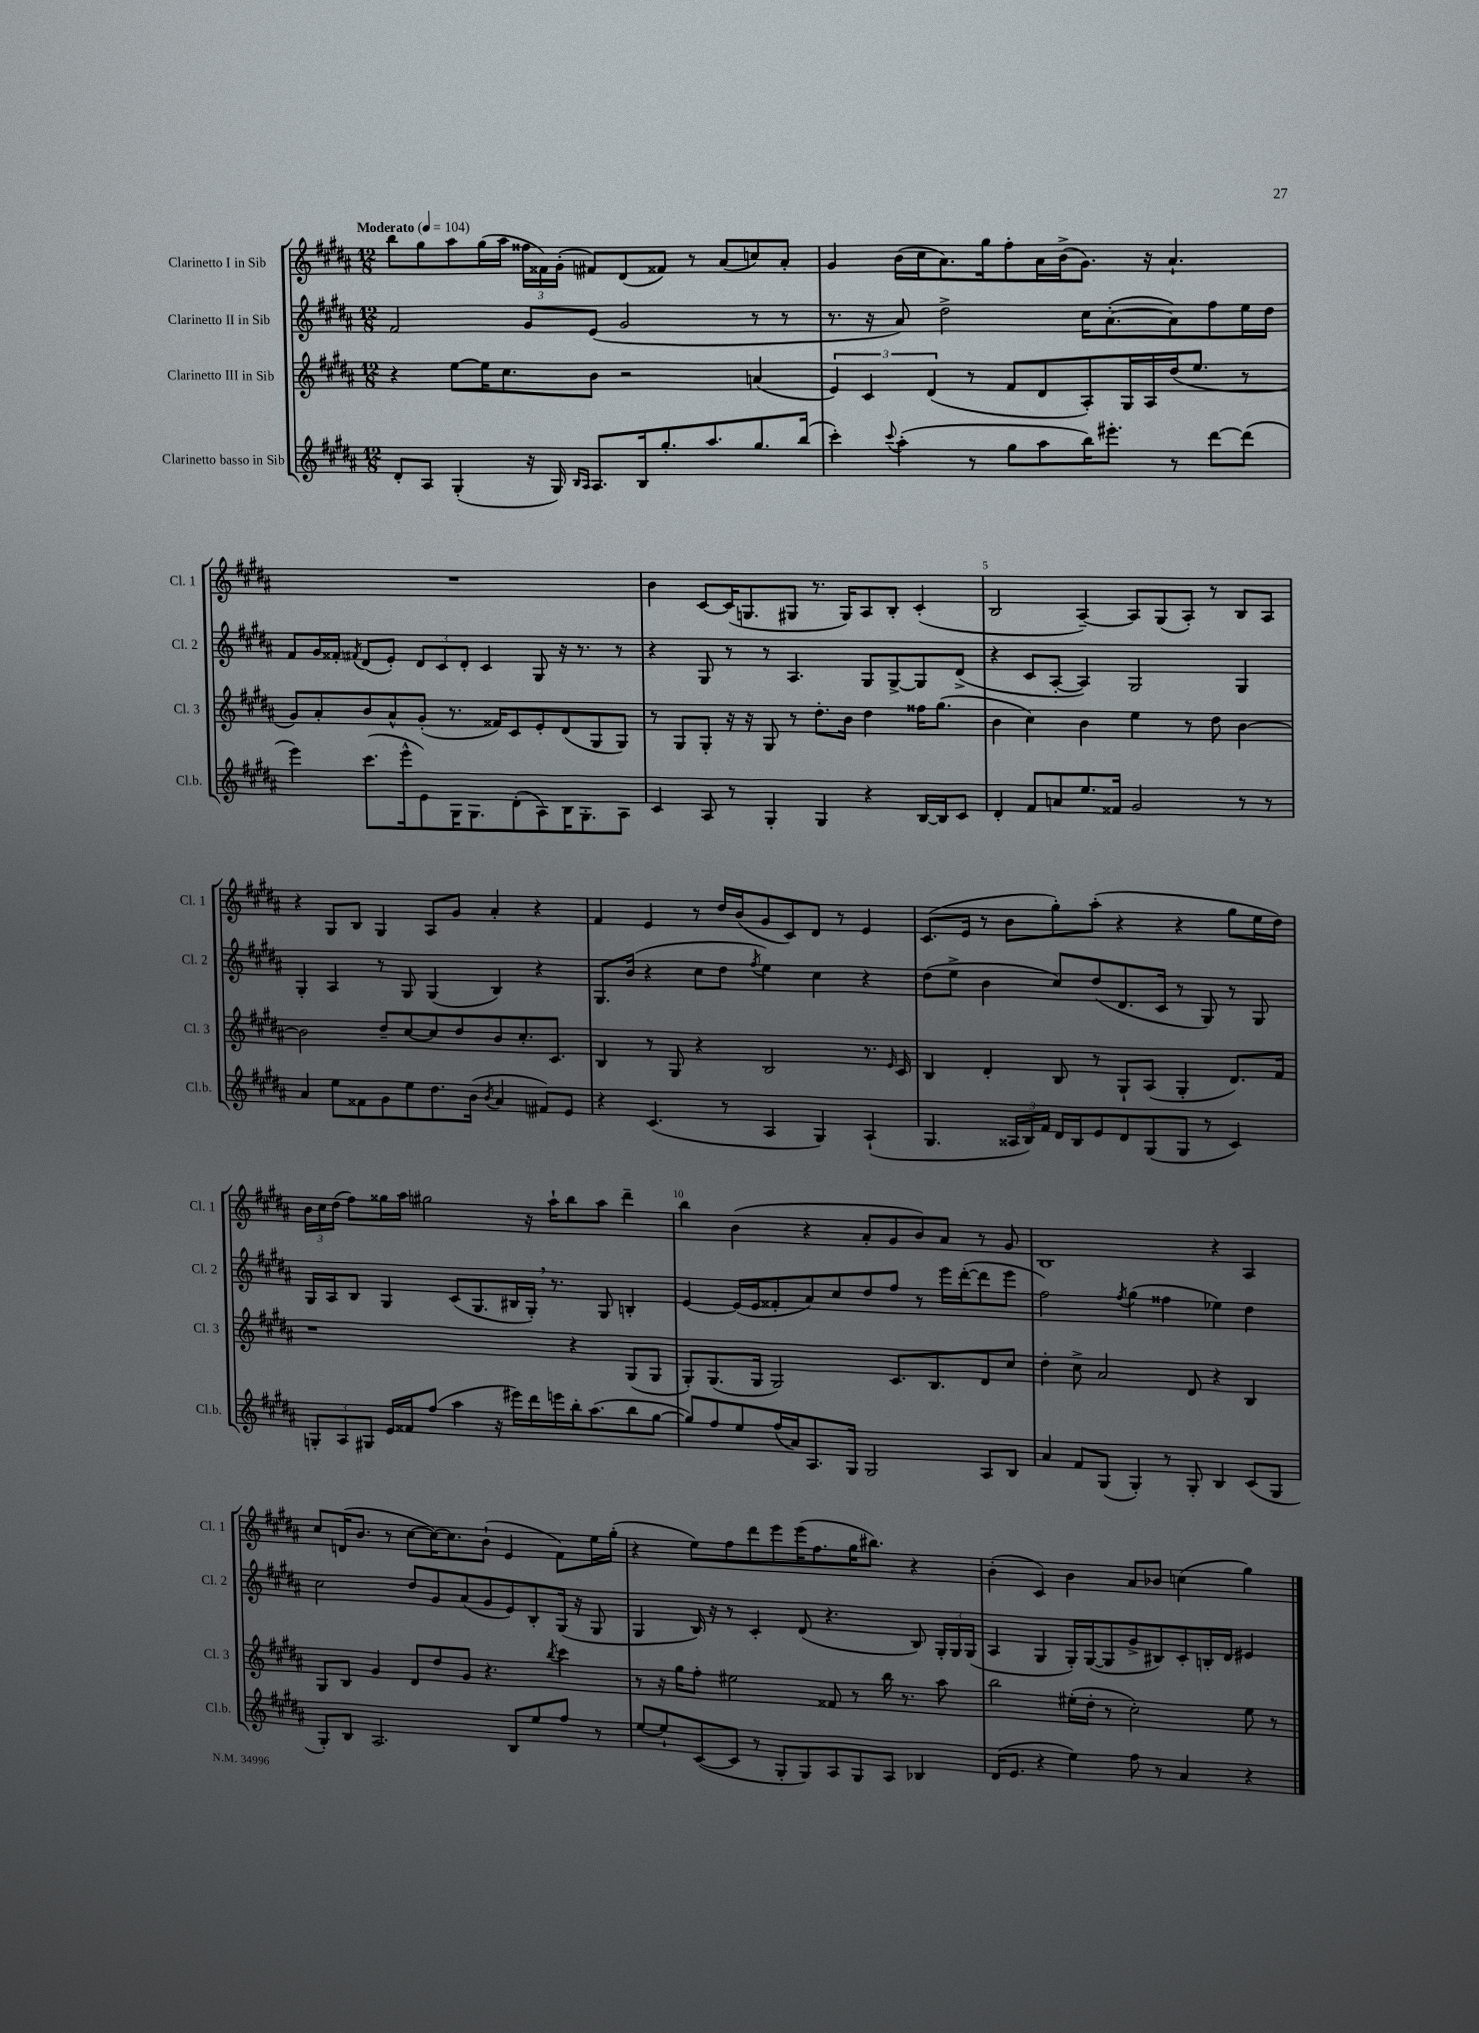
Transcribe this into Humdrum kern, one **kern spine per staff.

**kern	**kern	**kern	**kern
*part4	*part3	*part2	*part1
*staff4	*staff3	*staff2	*staff1
*I"Clarinetto basso in Sib	*I"Clarinetto III in Sib	*I"Clarinetto II in Sib	*I"Clarinetto I in Sib
*I'Cl.b.	*I'Cl. 3	*I'Cl. 2	*I'Cl. 1
*clefG2	*clefG2	*clefG2	*clefG2
*k[f#c#g#d#a#]	*k[f#c#g#d#a#]	*k[f#c#g#d#a#]	*k[f#c#g#d#a#]
*M12/8	*M12/8	*M12/8	*M12/8
*MM104	*MM104	*MM104	*MM104
=1	=1	=1	=1
!	!	!	!LO:TX:a:B:t=Moderato
8d#'/L	4r	2f#/	8bb\L
8A#/J	.	.	8gg#\
(4G#'/	[8ee\L	.	8aa#\
.	16ee\K]	.	(16gg#\L
.	8.cc#\	.	16aa#\JJ
16r	.	8g#/L	24ff##X\LL
.	.	.	24f##X\)
16G#/)	.	.	.
.	.	.	(24g#'\JJ
16qqB/LL	.	.	.
16qqA#/JJ	.	.	.
8.A#/L	8b\J	(8e/J	8f#X/L)
.	2r	2g#/	(8d#/
16B/k	.	.	.
8.gg#'/	.	.	8f##X/J)
.	.	.	8r
8.aa#/	.	.	.
.	.	.	(8a#/L
8.gg#/	(4an/	8r	8ccn/)
.	.	8r	8a#'/J
(16bb/Jk	.	.	.
=2	=2	=2	=2
4ccc#'\)	6e/)	8.r	4g#/
.	6c#/	.	.
.	.	16r	.
8qqccc#/	.	.	.
(4aa#'\	.	8a#/)	(16b\LL
.	.	.	16cc#\J
.	(6d#/	.	.
.	.	2dd#^\	8.a#\)
8r	8r	.	.
.	.	.	16gg#\k
8gg#\L	8f#/L	.	8ff#'\
8aa#\	8d#/	.	16a#\L
.	.	.	(16b^\J
16bb\K)	8A#'/)	16cc#\KL	8.g#\J)
8.eee#X'\J	.	([8.a#'\	.
.	16G#/L	.	.
.	16A#/	.	16r
8r	(16dd#/J	8a#\])	4.a#`/
.	8.ee/J	.	.
[8ddd#\L	.	8ff#\	.
(8ddd#\J]	8r	16ee\L	.
.	.	16dd#\JJ	.
!!LO:LB:g=z
=3	=3	=3	=3
4eee\)	8g#/L)	8f#/L	1.r
.	8a#'/	16g#/L	.
.	.	16f##X'/JJ	.
.	.	8qf#X/	.
(8.ccc#\L	8b/	(8d#/L	.
.	8a#^^/	8e'/J)	.
16eee^^\k	.	.	.
8e\)	(8g#'/J	12d#/L	.
.	.	12c#/	.
16G#\K	8.r	.	.
.	.	12d#'/J	.
8.G#\	.	.	.
.	.	4c#/	.
.	16f##X/KL)	.	.
(8d#'\	8c#/	.	.
8A#\)	8e'/	8G#/	.
16B\K	(8d#/	16r	.
8.G#'\	.	8.r	.
.	8G#/	.	.
8A#\J	8G#/J)	8r	.
=4	=4	=4	=4
4c#/	8r	4r	4b\
.	8G#/L	.	.
8A#/	8G#'/J	8G#/	[8c#/L
8r	16r	8r	(16c#/K]
.	16r	.	8.Gn/
4G#'/	8G#/	8r	.
.	8r	4.A#/	8G#X/J
4G#/	8.dd#'\L	.	8.r
.	16b\Jk	.	16G#/KL)
4r	4dd#\	8G#/L	8A#/
.	.	[8G#^/	8B'/J
[16B/LL	16ff##X\KL	8G#/]	(4c#'/
16B/J]	(8.gg#\J	.	.
8c#/J	.	(8d#^/J	.
=5	=5	=5	=5
4d#'/	4b\	4r	2B/
8f#/L	4cc#\)	8c#/L	.
8an/	.	[8A#'/J	.
8.ee/	4b\	4A#/])	[4A#~/)
16f##X/Jk	.	.	.
2g#/	4ee\	2G#/	8A#/L]
.	.	.	(8G#/
.	8r	.	8A#'/J)
.	8dd#\	.	8r
8r	[4b\	4G#/	8B/L
8r	.	.	8A#/J
!!LO:LB:g=z
=6	=6	=6	=6
4a#/	2b\]	4G#'/	4r
8ee\L	.	4A#/	8G#/L
8f##X\	.	.	8B/J
8g#\	8dd#~/L	8r	4G#/
8ee\	[8cc#/	8G#/	.
8.dd#\	8cc#/]	(4G#/	8A#/L
.	8dd#/	.	8g#/J
(16b\Jk	.	.	.
8qb/	.	.	.
4a#/	8b/	4B/)	4a#'/
.	8.cc#'/	.	.
8f#X/L)	.	4r	4r
.	8.c#/J	.	.
8e/J	.	.	.
=7	=7	=7	=7
4r	4B/	8.G#/L	4f#/
.	.	(16b/Jk	.
(4.c#/	8r	4r	4e/
.	8G#/	.	.
.	4r	8cc#\L	8r
8r	.	8dd#\J	16dd#/LL
.	.	.	(16b/J
.	.	8qff#/	.
4A#/	2B/	4ee\)	8g#/
.	.	.	8c#/)
4G#/)	.	4cc#\	8d#/J
.	.	.	8r
(4A#`/	8.r	4r	4e/
.	16qqe/	.	.
.	16c#/	.	.
=8	=8	=8	=8
4.G#/	4B/	(8dd#\L	(8.c#/L
.	.	8ee^\J	.
.	.	.	16e/Jk
.	4d#'/	4b\	8r
24A##X/LL	.	.	8b\L
24B/)	.	.	.
24f#/JJ	.	.	.
16d#/LL	8B/	8cc#/L)	8gg#'\)
16B/J	.	.	.
8e/	8r	(8dd#/	(8aa#'\J
8d#/	8G#`/L	8.d#/	4r
(8G#/	(8A#/J	.	.
.	.	16c#/Jk	.
8G#/J	4G#'/	8r	4r
8r	.	8G#/)	.
4c#/)	8.d#/L)	8r	8gg#\L
.	.	8G#/	16ee\L
.	16f#/Jk	.	16dd#\JJ)
!!LO:LB:g=z
=9	=9	=9	=9
12Gn'/L	1r	16G#/LL	24b\LL
.	.	.	24cc#\
.	.	16A#/J	.
12A#/	.	.	(24dd#\JJ
.	.	8B/J	8ff#\L)
12G#X/J	.	.	.
16e/LL	.	4G#/	16gg##X\L
16f##X/J	.	.	16aa#\JJ
(8ff#/J	.	.	2gg#X\
4aa#\	.	(8c#/L	.
.	.	8.G#/	.
16r	.	.	.
16eee#X\LL)	.	16B#X/L	.
16ddd#\	.	16G#',/JJ)	16r
16eeen\	.	8.r	16aa#`\KL
16bb'\J	4r	.	8bb\
(8.aa#\	.	.	.
.	.	8G#/	8aa#\J
8bb\	(8G#/L	4Bn'/	4ddd#~\
[8gg#\J	8G#/J	.	.
=10	=10	=10	=10
8gg#/L])	8G#'/L)	[4e/	4bb\
8ff#/	(8.G#/	.	.
8ee/	.	(16e/LL]	(4b\
.	16G#/Jk	16e/J	.
(16ff#/L	2G#/)	8f##X'/	.
16a#/J)	.	.	.
8.A#/	.	8a#/)	4r
.	.	8cc#/	.
16G#/Jk	.	.	.
2G#/	.	8dd#/	8a#'/L
.	8.c#/L	8ff#/J	8g#/
.	.	8r	8b/)
.	8.B/	.	.
.	.	16eee\LL	8a#/J
.	.	([16ddd#'\J	.
8A#/L	8d#/	8ddd#\]	8r
8B/J	8cc#/J	8eee\J	8g#/
=11	=11	=11	=11
4a#/	4dd#'\	2ff#\)	1B
8f#/L	8cc#^\	.	.
(8G#/J	2a#/	.	.
.	.	8qff#/	.
4G#'/)	.	(4gg#\	.
8r	.	4ff##X\	.
8G#'/	8d#/	.	.
4B/	4r	4ee-X\)	4r
(8c#/L	4B/	4dd#\	4A#/
8G#/J	.	.	.
!!LO:LB:g=z
=12	=12	=12	=12
8G#'/L)	8G#/L	2cc#\	8cc#/L
8B/J	8B/J	.	(16dn/K
.	.	.	8.b/J
2.A#/	4g#/	.	.
.	.	.	8r
.	8d#/L	8dd#/L	[8cc#\L
.	8dd#/	8g#/	16cc#\K_)
.	.	.	8.cc#\]
.	8g#/J	(8a#/	.
.	4.r	8g#/	(8b`\J
8B/L	.	8e/)	4e/
8ee/	.	8B'/	.
.	8qbb/	.	.
8ff#/J	4ccc#\	(16G#/Jk	8f#\L)
.	.	16r	.
8r	.	8G#/	16ee\L
.	.	.	(16gg#'\JJ
=13	=13	=13	=13
[8ee/L	8r	4G#/	4r
8ee`/]	16r	.	.
.	16gg#\KL	.	.
([8c#/	8ff#'\J	16B/)	8ee\L)
.	.	16r	.
8c#/J]	2ee#X\	8r	8ff#\
8r	.	4c#'/	8ddd#\
8G#'/L	.	.	8eee\
8G#/)	.	(8d#/	(16eee\K
.	.	.	8.ff#\
8A#/	8f##X/	4.r	.
8G#/	8r	.	16gg#\K
.	.	.	8.bb#X\J)
8A#/J	16bb\	.	.
.	8.r	.	.
4B-X/	.	8B/)	4r
.	8aa#\	24G#'/LL	.
.	.	24G#/	.
.	.	(24G#/JJ	.
=14	=14	=14	=14
(16d#/KL	2bb\	4A#/	(4b'\
8.e/J	.	.	.
4r	.	4G#/	4c#/)
4ee\)	(16ee#X'\LL	16G#'/LL)	4b\
.	16dd#'\JJ	([16G#/J	.
.	8r	8G#/]	.
8ff#\	2cc#'\)	8g#^/	8a#/L
8r	.	8B#X/)	8b-X/J
4a#/	.	8c#'/	(4ccn\
.	.	16Bn'/L	.
.	.	16d#/JJ	.
4r	8ee#\	4e#X/	4gg#\)
.	8r	.	.
==	==	==	==
*-	*-	*-	*-
